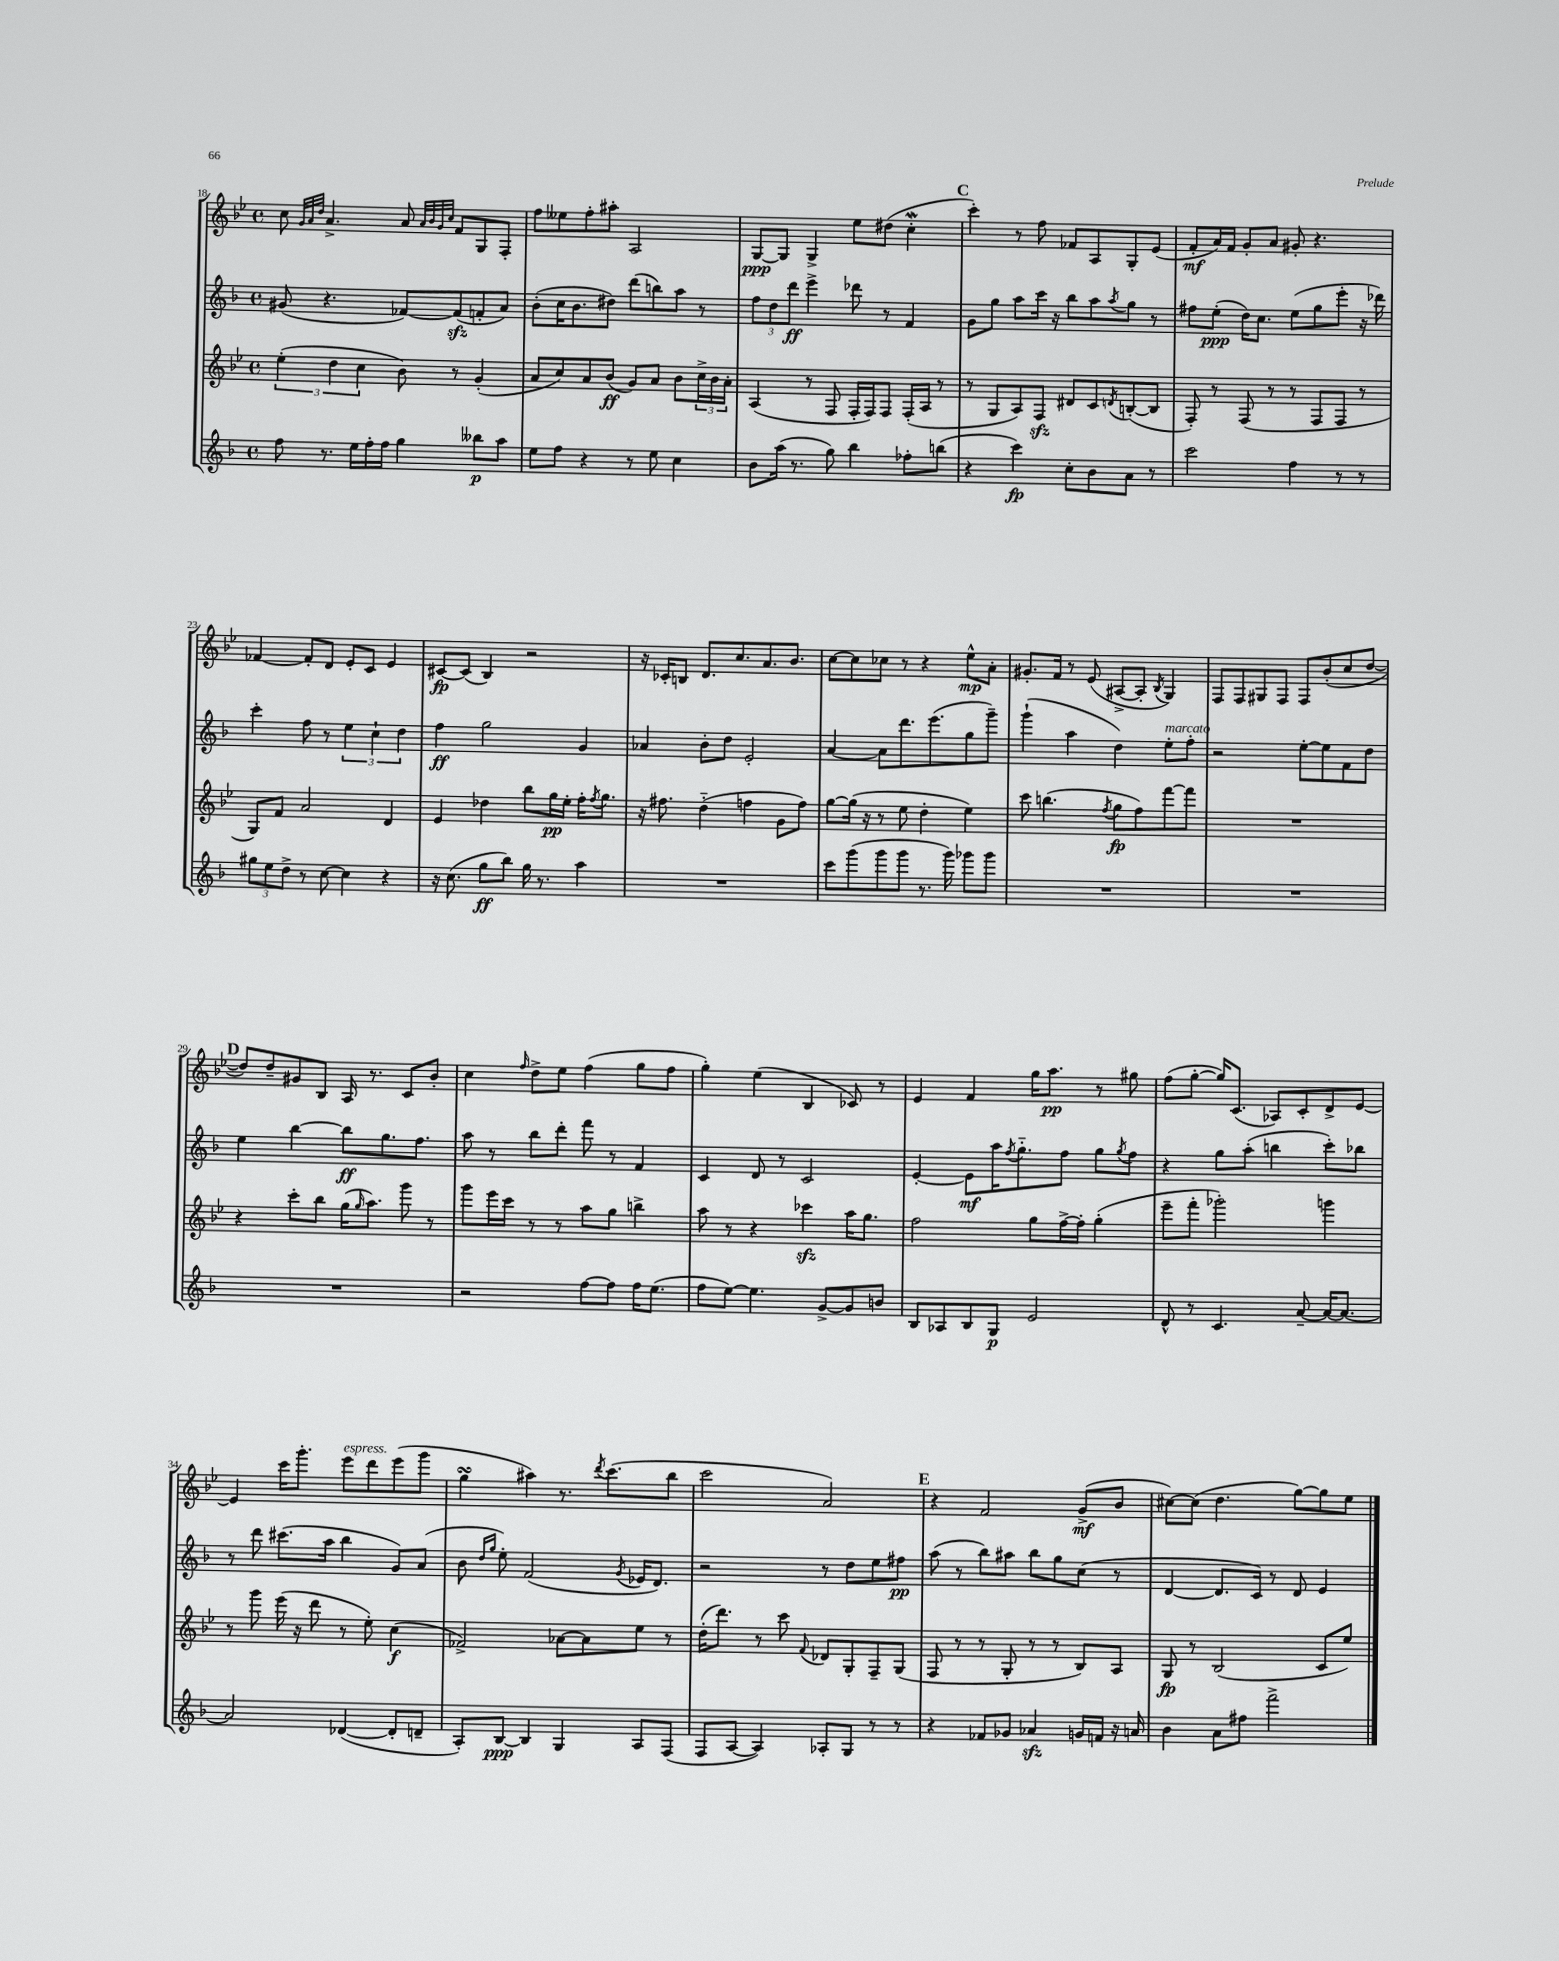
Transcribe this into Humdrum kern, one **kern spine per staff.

**kern	**dynam	**kern	**dynam	**kern	**dynam	**kern	**dynam
*part4	*part4	*part3	*part3	*part2	*part2	*part1	*part1
*staff4	*staff4	*staff3	*staff3	*staff2	*staff2	*staff1	*staff1
*clefG2	*	*clefG2	*	*clefG2	*	*clefG2	*
*k[b-]	*	*k[b-e-]	*	*k[b-]	*	*k[b-e-]	*
*M4/4	*	*M4/4	*	*M4/4	*	*M4/4	*
*met(c)	*	*met(c)	*	*met(c)	*	*met(c)	*
=18	=18	=18	=18	=18	=18	=18	=18
8ff\	.	(6ee-'\	.	(8g#X/	.	8cc\	.
.	.	.	.	.	.	32qqg/LLL	.
.	.	.	.	.	.	32qqa/	.
.	.	.	.	.	.	32qqdd/JJJ	.
8.r	.	.	.	4.r	.	4.a^/	.
.	.	6dd\	.	.	.	.	.
16ee\LL	.	.	.	.	.	.	.
.	.	6cc\	.	.	.	.	.
16ff'\	.	.	.	.	.	.	.
16ff\JJ	.	.	.	.	.	.	.
4gg\	.	8b-\)	.	[8f-X/L)	.	8a/	.
.	.	.	.	.	.	32qqa/LLL	.
.	.	.	.	.	.	32qqb-/	.
.	.	.	.	.	.	32qqg/	.
.	.	.	.	.	.	32qqcc/JJJ	.
.	.	8r	.	(8f-zz/]	.	8f/L	.
8bb--X\L	p	(4g'/	.	8fn'/	.	8G/	.
8aa\J	.	.	.	8a/J)	.	8F'/J	.
=19	=19	=19	=19	=19	=19	=19	=19
8ee\L	.	8a/L	.	(8b-'\L	.	8ff\L	.
8ff\J	.	8cc/)	.	16cc\K	.	8ee--X\	.
.	.	.	.	8.b-\	.	.	.
4r	.	8a/	.	.	.	8ff'\	.
.	.	(8b-/J	ff	8dd#X\J)	.	8aa#X'\J	.
8r	.	8g/L)	.	(8ddd\L	.	2A/	.
8ee\	.	8a/J	.	8bbn\)	.	.	.
4cc\	.	8b-\L	.	8aa\J	.	.	.
.	.	24cc^\L	.	8r	.	.	.
.	.	24b-\	.	.	.	.	.
.	.	24a'\JJ	.	.	.	.	.
=20	=20	=20	=20	=20	=20	=20	=20
8b-\L	.	(4A/	.	12ff\L	.	[8G/L	ppp
.	.	.	.	12dd\	.	.	.
(16aa\Jk	.	.	.	.	.	8G/J]	.
.	.	.	.	12ddd\J	ff	.	.
8.r	.	.	.	.	.	.	.
.	.	8r	.	4eee^\	.	4G^/	.
8gg\)	.	8F/	.	.	.	.	.
4bb-\	.	16F'/LL	.	8ddd-X\	.	8ee-\L	.
.	.	16F/J)	.	.	.	.	.
.	.	8F/J	.	8r	.	(8dd#X\J	.
8ff-X'\L	.	(16F'/LL	.	4f/	.	4ccW'\	.
.	.	16A/JJ	.	.	.	.	.
(8bbn\J	.	8r	.	.	.	.	.
!!LO:REH:place=s1:t=C
=21	=21	=21	=21	=21	=21	=21	=21
4r	.	8r	.	8g\L	.	4ccc'\)	.
.	.	8G/L	.	8gg\J	.	.	.
4ccc\)	fp	8A/)	.	8aa\L	.	8r	.
.	.	8Fzz/J	.	16ccc\Jk	.	8ff\	.
.	.	.	.	16r	.	.	.
8cc'\L	.	8d#X/L	.	8bb-\L	.	8f-X/L	.
8b-\	.	8c/	.	8aa\	.	8A/	.
.	.	8qdn/	.	8qaa/	.	.	.
8a\J	.	([8Bn'/	.	8gg\J	.	8G'/	.
8r	.	8B/J]	.	8r	.	(8e-/J	.
=22	=22	=22	=22	=22	=22	=22	=22
2ccc\	.	8F'/)	.	8ff#X\L	.	8f'/L	mf
.	.	8r	.	(8ee'\J	ppp	16a/L)	.
.	.	.	.	.	.	16f/JJ	.
.	.	(8F/	.	16dd\KL)	.	8g'/L	.
.	.	.	.	8.cc\J	.	.	.
.	.	8r	.	.	.	8a/J	.
4ff\	.	8r	.	(8ee\L	.	8g#X'/	.
.	.	8F/L	.	8gg\	.	4.r	.
8r	.	8F/J	.	8eee'\J	.	.	.
8r	.	8r	.	16r	.	.	.
.	.	.	.	16ddd-X\)	.	.	.
!!LO:LB:g=z
=23	=23	=23	=23	=23	=23	=23	=23
12gg#X\L	.	8G/L)	.	4ccc'\	.	[4f-X/	.
12ee\	.	.	.	.	.	.	.
.	.	8f/J	.	.	.	.	.
12dd^\J	.	.	.	.	.	.	.
8r	.	2a/	.	8ff\	.	8f-'/L]	.
[8cc\	.	.	.	8r	.	8d/J	.
4cc\]	.	.	.	6ee\	.	8e-'/L	.
.	.	.	.	.	.	8c/J	.
.	.	.	.	6cc`\	.	.	.
4r	.	4d/	.	.	.	4e-/	.
.	.	.	.	6dd\	.	.	.
=24	=24	=24	=24	=24	=24	=24	=24
16r	.	4e-/	.	4ff\	ff	[8c#X/L	fp
(8.cc\	.	.	.	.	.	.	.
.	.	.	.	.	.	(8c#/J]	.
8gg\L	ff	4dd-X\	.	2gg\	.	4B-/)	.
8bb-\J)	.	.	.	.	.	.	.
16gg\	.	8bb-\L	.	.	.	2r	.
8.r	.	.	.	.	.	.	.
.	.	16gg\L	pp	.	.	.	.
.	.	16ee-'\JJ	.	.	.	.	.
4aa\	.	16ff'\KL	.	4g/	.	.	.
.	.	8qff/	.	.	.	.	.
.	.	8.gg\J	.	.	.	.	.
=25	=25	=25	=25	=25	=25	=25	=25
1r	.	16r	.	4a-X/	.	16r	.
.	.	8.ff#X\	.	.	.	16c-X'/KL	.
.	.	.	.	.	.	8Bn/J	.
.	.	(4dd\	.	8b-'\L	.	8.d/L	.
.	.	.	.	8dd\J	.	.	.
.	.	.	.	.	.	8.cc/	.
.	.	4ffn\	.	2e'/	.	.	.
.	.	.	.	.	.	8.a/	.
.	.	8g\L	.	.	.	.	.
.	.	.	.	.	.	8.b-/J	.
.	.	8ff\J)	.	.	.	.	.
=26	=26	=26	=26	=26	=26	=26	=26
8ccc\L	.	[8gg\L	.	[4a/	.	[8cc\L	.
(8ggg\	.	(16gg\Jk]	.	.	.	8cc\]	.
.	.	16r	.	.	.	.	.
8ggg\	.	8r	.	8a\L]	.	8cc-X\J	.
8ggg\J	.	8ee-\	.	8.ddd\	.	8r	.
8.r	.	4dd'\	.	.	.	4r	.
.	.	.	.	(8.eee\	.	.	.
16ggg\)	.	.	.	.	.	.	.
8ggg-X\L	.	4ee-\)	.	8gg\	.	8ee-^^\L	mp
8ggg-\J	.	.	.	8ggg~\J)	.	8a'\J	.
=27	=27	=27	=27	=27	=27	=27	=27
1r	.	8ccc\	.	(4ggg`\	.	8.g#X'/L	.
.	.	(4.bbn\	.	.	.	.	.
.	.	.	.	.	.	16f/Jk	.
.	.	.	.	4aa\	.	8r	.
.	.	.	.	.	.	(8e-/	.
.	.	8qff/	.	.	.	.	.
.	.	8gg\L	fp	4dd\)	.	[8A#X^/L	.
.	.	8ff\)	.	.	.	8A#'/J]	.
.	.	.	.	.	.	8qB-/	.
!	!	!	!	!LO:TX:a:i:t=marcato	!	!	!
.	.	[8fff\	.	8ee'\L	.	4G/)	.
.	.	8fff\J]	.	8ff'\J	.	.	.
=28	=28	=28	=28	=28	=28	=28	=28
1r	.	1r	.	2r	.	8F/L	.
.	.	.	.	.	.	8F/	.
.	.	.	.	.	.	8G#X/	.
.	.	.	.	.	.	8F/J	.
.	.	.	.	[8ee'\L	.	8F/L	.
.	.	.	.	8ee\]	.	(8b-'/	.
.	.	.	.	8f\	.	8cc/	.
.	.	.	.	8dd\J	.	[8dd/J	.
!!LO:LB:g=z
!!LO:REH:place=s1:t=D
=29	=29	=29	=29	=29	=29	=29	=29
1r	.	4r	.	4ee\	.	8dd/L])	.
.	.	.	.	.	.	8dd~/	.
.	.	8ccc'\L	.	[4bb-\	.	8g#X/	.
.	.	8bb-\J	.	.	.	8B-/J	.
.	.	(16gg\KL	.	8bb-\L]	ff	16A/	.
.	.	16qqgg/	.	.	.	.	.
.	.	8.aa\J)	.	.	.	8.r	.
.	.	.	.	8.gg\	.	.	.
.	.	8ggg\	.	.	.	8c/L	.
.	.	.	.	8.ff\J	.	.	.
.	.	8r	.	.	.	8b-'/J	.
=30	=30	=30	=30	=30	=30	=30	=30
2r	.	8ggg\L	.	8aa\	.	4cc\	.
.	.	16eee-\L	.	8r	.	.	.
.	.	16ccc\JJ	.	.	.	.	.
.	.	.	.	.	.	16qqff/	.
.	.	8r	.	8bb-\L	.	8dd^\L	.
.	.	8r	.	8ddd'\J	.	8ee-\J	.
[8ff\L	.	8aa\L	.	8fff\	.	(4ff\	.
8ff\J]	.	8gg\J	.	8r	.	.	.
16ff\KL	.	4bbn^\	.	4f/	.	8gg\L	.
(8.ee\J	.	.	.	.	.	.	.
.	.	.	.	.	.	8ff\J	.
=31	=31	=31	=31	=31	=31	=31	=31
8ff\L	.	8aa\	.	4c/	.	4gg'\)	.
[8ee\J)	.	8r	.	.	.	.	.
4.ee\]	.	4r	.	8d/	.	(4ee-\	.
.	.	.	.	8r	.	.	.
.	.	4ccc-Xzz\	.	2c/	.	4B-/	.
[8g^/L	.	.	.	.	.	.	.
8g/]	.	16aa\KL	.	.	.	8c-X/)	.
.	.	8.gg\J	.	.	.	.	.
8bn/J	.	.	.	.	.	8r	.
=32	=32	=32	=32	=32	=32	=32	=32
8B-/L	.	2ff\	.	[4e'/	.	4e-/	.
8A-X/	.	.	.	.	.	.	.
8B-/	.	.	.	8e\L]	mf	4f/	.
8G/J	p	.	.	16aa\K	.	.	.
.	.	.	.	8qff/	.	.	.
.	.	.	.	8.gg\	.	.	.
2e/	.	8gg\L	.	.	.	16gg\KL	.
.	.	.	.	.	.	8.aa\J	pp
.	.	[16ff^\L	.	8ff\J	.	.	.
.	.	16ff'\JJ]	.	.	.	.	.
.	.	(4gg'\	.	8gg\L	.	8r	.
.	.	.	.	8qgg/	.	.	.
.	.	.	.	8ff\J	.	8gg#X\	.
=33	=33	=33	=33	=33	=33	=33	=33
8d^^/	.	8eee-~\L	.	4r	.	(8ff\L	.
8r	.	8fff'\J	.	.	.	[8gg'\J	.
4.c/	.	2ggg-X'\)	.	8gg\L	.	16gg/KL])	.
.	.	.	.	.	.	(8.c/J	.
.	.	.	.	(8aa'\J	.	.	.
.	.	.	.	4bbn\	.	8A-X/L)	.
[8a~/	.	.	.	.	.	8c'/	.
16a/KL_	.	4gggn\	.	8ccc'\L)	.	8d^/	.
8.a/J_	.	.	.	.	.	.	.
.	.	.	.	8bb-X\J	.	[8e-/J	.
!!LO:LB:g=z
=34	=34	=34	=34	=34	=34	=34	=34
2a/]	.	8r	.	8r	.	4e-/]	.
.	.	8ggg\	.	8ddd\	.	.	.
.	.	(16eee-\	.	(8.ccc#X\L	.	16ccc\KL	.
.	.	16r	.	.	.	8.ggg'\J	.
.	.	8ddd\	.	.	.	.	.
.	.	.	.	16aa\Jk	.	.	.
!	!	!	!	!	!	!LO:TX:a:i:t=espress.	!
([4d-X/	.	8r	.	4bb-\	.	8eee-\L	.
.	.	8ee-'\)	.	.	.	8ddd\	.
8d-'/L]	.	(4cc\	f	8g/L)	.	(8eee-\	.
8dn~/J	.	.	.	(8a/J	.	8ggg\J	.
=35	=35	=35	=35	=35	=35	=35	=35
8A'/L)	.	2f-X^/)	.	8b-\	.	4ggsSSS\	.
.	.	.	.	16qqdd/LL	.	.	.
.	.	.	.	16qqgg/JJ	.	.	.
[8B-/J	ppp	.	.	8ee'\)	.	.	.
4B-/]	.	.	.	(2f/	.	4aa#X\)	.
4G/	.	[8a-X\L	.	.	.	8.r	.
.	.	8a-\]	.	.	.	.	.
.	.	.	.	.	.	8qddd/	.
.	.	.	.	.	.	(8.ccc\L	.
.	.	.	.	8qg/	.	.	.
8A/L	.	8ee-\J	.	16e-X/KL	.	.	.
.	.	.	.	8.d/J)	.	.	.
(8F/J	.	8r	.	.	.	8bb-\J	.
=36	=36	=36	=36	=36	=36	=36	=36
8F/L	.	(16dd'\KL	.	2r	.	2ccc\	.
.	.	8.ddd\J)	.	.	.	.	.
[8A/J	.	.	.	.	.	.	.
4A/])	.	8r	.	.	.	.	.
.	.	8ccc\	.	.	.	.	.
.	.	8qqf/	.	.	.	.	.
8A-X'/L	.	8d-X/L	.	8r	.	2a/)	.
8G/J	.	8G'/	.	8dd\L	.	.	.
8r	.	8F~/	.	8ee\	.	.	.
8r	.	(8G/J	.	8ff#X\J	pp	.	.
!!LO:REH:place=s1:t=E
=37	=37	=37	=37	=37	=37	=37	=37
4r	.	8F/	.	(8aa\	.	4r	.
.	.	8r	.	8r	.	.	.
8f-X/L	.	8r	.	8bb-\L)	.	2f/	.
8g-X/J	.	8G'/	.	8aa#X\J	.	.	.
4a-Xzz/	.	8r	.	8bb-\L	.	.	.
.	.	8r	.	8gg\	.	.	.
16gn/LL	.	8B-/L)	.	(8cc\J	.	(8g^/L	mf
16fn/JJ	.	.	.	.	.	.	.
16r	.	8A/J	.	8r	.	8b-/J	.
16an/	.	.	.	.	.	.	.
=38	=38	=38	=38	=38	=38	=38	=38
4b-\	.	8G/	fp	[4d/	.	[8cc#X\L)	.
.	.	8r	.	.	.	(8cc#\J]	.
8a\L	.	(2B-/	.	8.d/L]	.	4.dd\	.
8ff#X\J	.	.	.	.	.	.	.
.	.	.	.	16c/Jk)	.	.	.
2fff^\	.	.	.	8r	.	.	.
.	.	.	.	8d/	.	[8gg\L)	.
.	.	8c/L	.	4e/	.	8gg\]	.
.	.	8ee-/J)	.	.	.	8ee-\J	.
==	==	==	==	==	==	==	==
*-	*-	*-	*-	*-	*-	*-	*-
